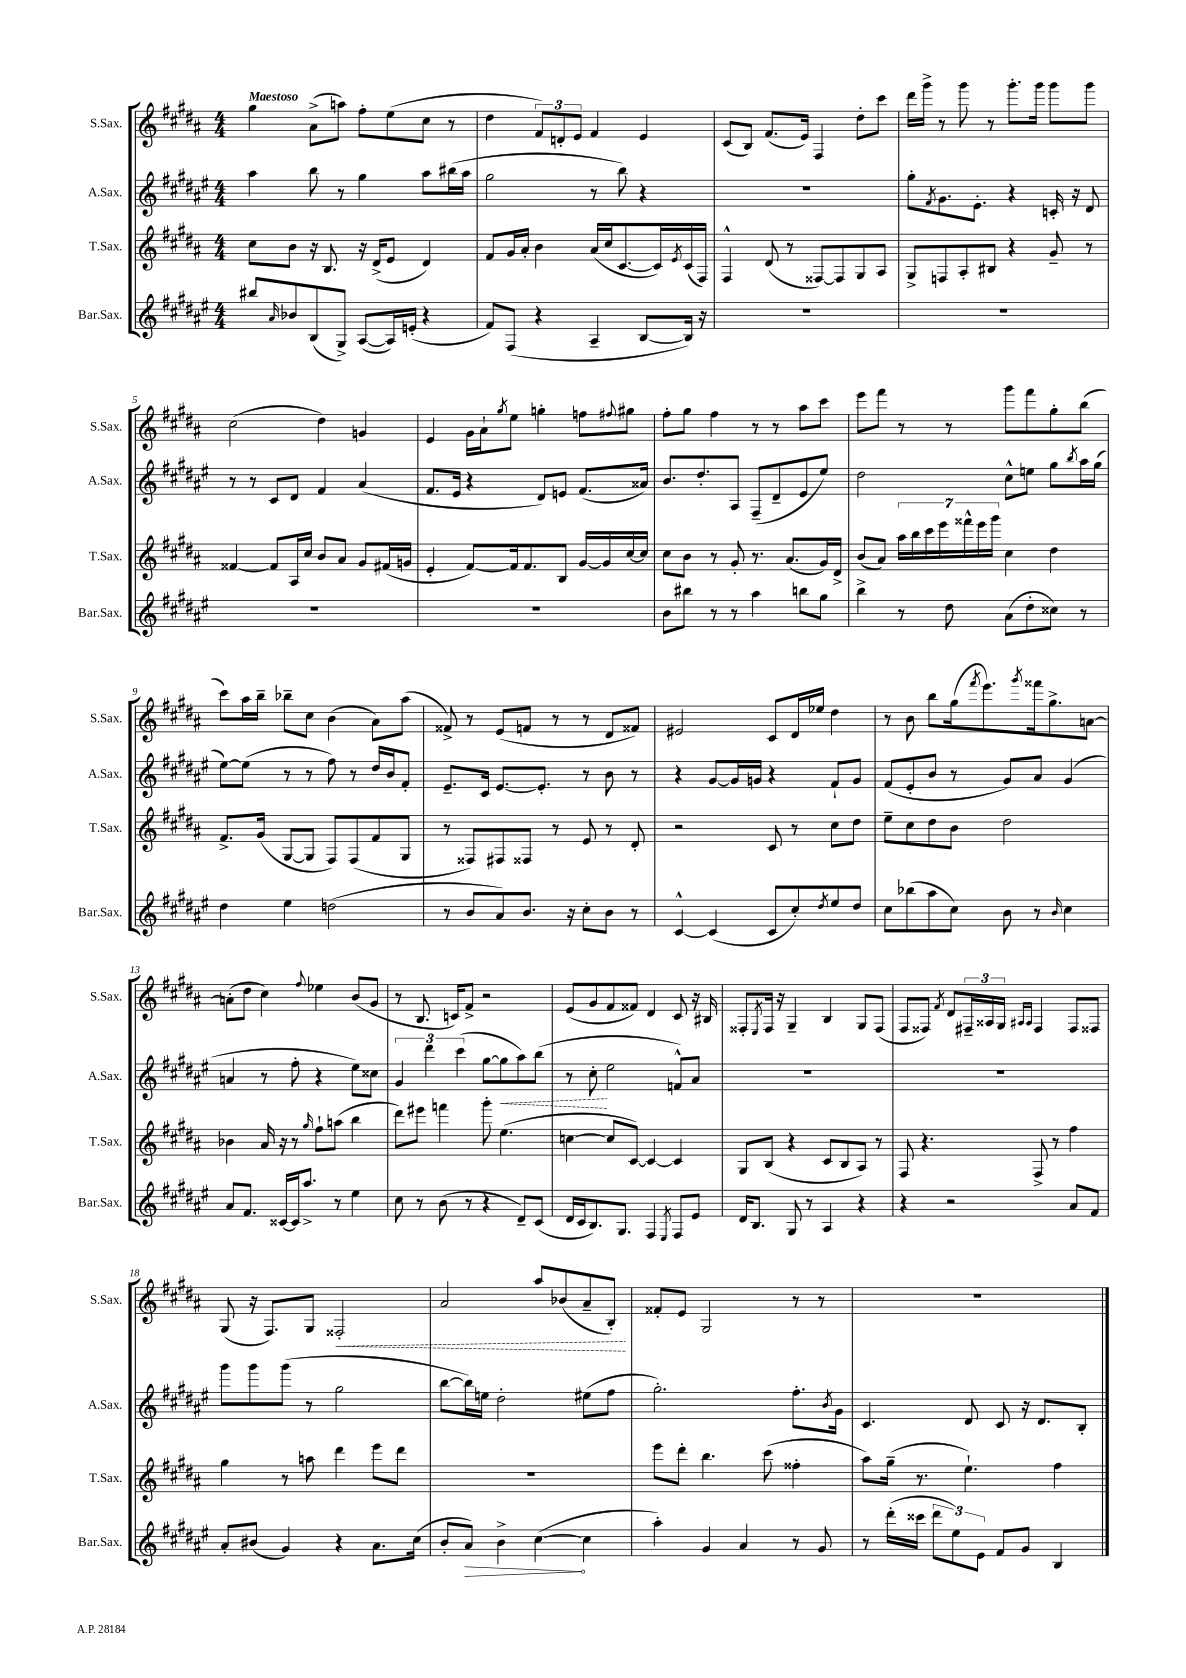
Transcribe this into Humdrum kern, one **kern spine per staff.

**kern	**kern	**kern	**kern
*staff4	*staff3	*staff2	*staff1
*clefG2	*clefG2	*clefG2	*clefG2
*k[f#c#g#d#a#e#]	*k[f#c#g#d#a#]	*k[f#c#g#d#a#e#]	*k[f#c#g#d#a#]
*M4/4	*M4/4	*M4/4	*M4/4
8bb#/L	8cc#\L	4aa#\	4gg#\
16qqa#/	.	.	.
8b-/	8b\J	.	.
(8B/	16r	8bb\	(8a#^\L
.	8.B/	.	.
8G#^/J)	.	8r	8aa\J)
([8A#/L	16r	4gg#\	8ff#'\L
.	(16d#^/LK	.	.
16A#/]L)	8e/J	.	(8ee\
(16e'/JJ	.	.	.
4r	4d#/)	8aa#\L	8cc#\J
.	.	(16bb#\L	8r
.	.	16aa#\JJ	.
=	=	=	=
8f#/L)	8f#/L	2gg#\	4dd#\
(8F#/J	16g#/L	.	.
.	16a#'/JJ	.	.
4r	4b\	.	12f#/L)
.	.	.	12d'/
.	.	.	12e/J
4A#~/	(16a#/LL	8r	4f#/
.	16cc#/J	.	.
.	[8.c#/	8bb\)	.
[8B/L	.	4r	4e/
.	16c#/]L)	.	.
.	8qe/	.	.
16B/]Jk)	(16c#/	.	.
16r	16F#/JJ)	.	.
=	=	=	=
1r	4F#^^/	1r	(8c#/L
.	.	.	8B/J)
.	(8d#/	.	(8.f#/L
.	8r	.	.
.	.	.	16e/Jk)
.	[8F##/L)	.	4F#/
.	8F##/]	.	.
.	8G#/	.	8dd#'\L
.	8A#/J	.	8ccc#\J
=	=	=	=
1r	8G#^/L	8gg#'\L	16ddd#\LL
.	.	.	16ggg#^\JJ
.	.	8qf#/	.
.	8F/	8.g#\	8r
.	8A#'/	.	8ggg#\
.	.	8.e#'\J	.
.	8B#/J	.	8r
.	4r	4r	8.ggg#'\L
.	.	.	16ggg#\Jk
.	8g#~/	16c'/	8ggg#\L
.	.	16r	.
.	8r	8d#/	8ggg#\J
=	=	=	=
1r	[4f##/	8r	(2cc#\
.	.	8r	.
.	8f##/]L	8c#/L	.
.	16A#/L	8d#/J	.
.	16cc#/JJ	.	.
.	8b/L	4f#/	4dd#\)
.	8a#/J	.	.
.	8g#/L	(4a#/	4g/
.	(16f#/L	.	.
.	16g/JJ	.	.
=	=	=	=
1r	4e'/	8.f#/L	4e/
.	.	16e#/Jk	.
.	[8f#/L)	4r	16g#\LL
.	.	.	16a#`\J
.	.	.	8qgg#/
.	16f#/]k	.	8ee\J
.	8.f#/	.	.
.	.	8d#/L)	4gg'\
.	8B/J	8e/J	.
.	[16g#/LL	(8.f#/L	8ff\L
.	16g#/]	.	.
.	.	.	8qqff#/
.	[16cc#/	.	8gg#\J
.	16cc#/]JJ	16a##/Jk)	.
=	=	=	=
8b\L	8cc#\L	8.b/L	8ff#'\L
8bb#\J	8b\J	.	8gg#\J
.	.	8.dd#'/	.
8r	8r	.	4ff#\
8r	8g#'/	8A#/J	.
4aa#\	8.r	(8F#~/L	8r
.	.	8d#~/	8r
.	(8.a#/L	.	.
8bb\L	.	8e#/	8aa#\L
8gg#\J	16g#/L)	8ee#/J)	8ccc#\J
.	16d#^/JJ	.	.
=	=	=	=
4bb^\	(8b/L	2dd#\	8eee\L
.	8a#/J)	.	8fff#\J
8r	28aa#\LL	.	8r
.	28bb\	.	.
.	28ccc#\	.	.
.	28eee\	.	.
8dd#\	.	.	8r
.	28fff##^^\	.	.
.	28eee\	.	.
.	28ggg#\JJ	.	.
(8a#\L	4cc#\	8cc#^^\L	8ggg#\L
8dd#'\	.	8ee\J	8fff#\
8cc##\J)	4dd#\	8gg#\L	8gg#'\
.	.	8qbb/	.
8r	.	16aa#\L	(8bb\J
.	.	(16gg#\JJ	.
=	=	=	=
4dd#\	8.f#^/L	[8ee#\L)	8ccc#\L)
.	.	(8ee#\]J	16aa#\L
.	(16g#/Jk	.	16bb~\JJ
4ee#\	[8G#/L	8r	8bb-~\L
.	8G#/]J	8r	8cc#\J
(2dd\	8F#/L)	8ff#\)	(4b\
.	(8F#/	8r	.
.	8f#/	16dd#/LL	8a#\L)
.	.	16b/J	.
.	8G#/J	8f#'/J	(8aa#\J
=	=	=	=
8r	8r	8.e#~/L	8f##^/)
8b/L	8F##/L)	.	8r
.	.	16c#/Jk	.
8a#/)	8F#/	[8.e#/L	(8e/L
8.b/J	8F##/J	.	8f/J
.	.	8.e#'/]J	.
.	8r	.	8r
16r	.	.	.
8cc#'\L	8e/	8r	8r
8b\J	8r	8b\	8d#/L
8r	8d#'/	8r	8f##/J)
=	=	=	=
[4c#^^/	2r	4r	2e#/
(4c#/]	.	[8g#/L	.
.	.	16g#/]L	.
.	.	16g/JJ	.
8c#/L	8c#/	4r	8c#/L
8cc#'/)	8r	.	16d#/L
.	.	.	16ee-/JJ
8qdd#/	.	.	.
8ee#/	8cc#\L	8f#`/L	4dd#\
8dd#/J	8dd#\J	8g/J	.
=	=	=	=
8cc#\L	8ee~\L	(8f#/L	8r
(8bb-\	8cc#\	8e#'/	8b\
8aa#\	8dd#\	8b/J	8bb\L
8cc#\J)	8b\J	8r	(16gg#\k
.	.	.	8qfff#/
.	.	.	8.eee\)
8b\	2dd#\	8g#/L)	.
.	.	.	8qggg#/
8r	.	8a#/J	16fff##\k
.	.	.	8.gg#^\
16qqb/	.	.	.
4cc#\	.	(4g#/	.
.	.	.	[8a\J
=	=	=	=
8a#/L	4b-\	4a/	(8a'\]L
8.f#/J	.	.	8dd#\J
.	16a#/	8r	4cc#\)
[16c##/LL	16r	.	.
16c##/]J	8r	8ff#'\	.
8.aa#^/J	.	.	.
.	16qqgg#/	.	8qqff#/
.	8ff#`\L	4r	4ee-\
8r	(8aa\J	.	.
4ee#\	4bb\	8ee#\L)	(8b/L
.	.	8cc##\J	8g#/J
=	=	=	=
8cc#\	8ddd#\L)	6g#/	8r
8r	8eee#\J	.	8.B/
.	.	6ddd#\	.
(8b\	4fff\	.	.
.	.	.	16c/LK)
.	.	(6ccc#\	.
8r	.	.	8f#^/J
4r	8ggg#'\	[8gg#\L	2r
.	(4.ee\	8gg#\]	.
8d#~/L)	.	8aa#\)	.
(8c#/J	.	(8bb\J	.
=	=	=	=
16d#/LL	[4cc\	8r	(8e/L
16c#/J	.	.	.
8.B/)	.	8cc#'\	8g#/
.	8cc/]L	2ee#\	8f#/
8.G#/J	.	.	.
.	[8c#/J)	.	8f##/J)
4F#/	4c#/_	.	4d#/
8qE#/	.	.	.
8F#/L	4c#/]	8f^^/L)	8c#/
8e#/J	.	8a#/J	16r
.	.	.	16B#/
=	=	=	=
16d#/LK	8G#/L	1r	8F##'/L
8.B/J	.	.	.
.	.	.	8qE/
.	(8B/J	.	16F##/Jk
.	.	.	16r
8G#/	4r	.	4G#~/
8r	.	.	.
4A#/	8c#/L	.	4B/
.	8B/	.	.
4r	8A#/J)	.	8G#/L
.	8r	.	(8F##/J
=	=	=	=
4r	8F#/	1r	8F#/L
.	4.r	.	8F##/J)
.	.	.	8qf#/
2r	.	.	8d#/L
.	.	.	24F#~/L
.	.	.	24A##/
.	.	.	24G#/JJ
.	.	.	16qqA#/LL
.	.	.	16qqA#/JJ
.	8F#^/	.	4F#/
.	8r	.	.
8a#/L	4ff#\	.	8F#/L
8f#/J	.	.	8F##/J
=	=	=	=
8a#'/L	4gg#\	8ggg#\L	(8G#/
(8b#/J	.	8ggg#\	16r
.	.	.	8.F#/L)
4g#/)	8r	(8ggg#\J	.
.	8aa\	8r	8G#/J
4r	4ddd#\	2gg#\	2F##'/
8.a#\L	8eee\L	.	.
.	8ddd#\J	.	.
(16cc#\Jk	.	.	.
=	=	=	=
8b'/L	1r	[8bb\L	2a#/
8a#/J)	.	16bb\]L)	.
.	.	16ee\JJ	.
4b^\	.	2dd#'\	.
([4cc#\	.	.	8aa#/L
.	.	.	(8b-/
4cc#\]	.	(8ee#\L	8a#~/
.	.	8ff#\J	8B'/J)
=	=	=	=
4aa#'\)	8eee\L	2.gg#'\)	8f##'/L
.	8ddd#'\J	.	8e/J
4g#/	4.bb\	.	2G#/
4a#/	.	.	.
.	(8ccc#\	.	.
8r	4ff##'\	8.ff#'\L	8r
8g#/	.	.	8r
.	.	8qb/	.
.	.	16g#\Jk	.
=	=	=	=
8r	8aa#\L)	4.c#/	1r
(16ddd#'\LL	(16gg#~\Jk	.	.
16ccc##\JJ	8.r	.	.
12ddd#\L	.	.	.
12ee#\)	.	.	.
.	4.ee`\)	8d#/	.
12e#\J	.	.	.
8f#/L	.	8c#/	.
8g#/J	.	16r	.
.	.	8.d#/L	.
4B/	4ff#\	.	.
.	.	8B'/J	.
==	==	==	==
*-	*-	*-	*-
